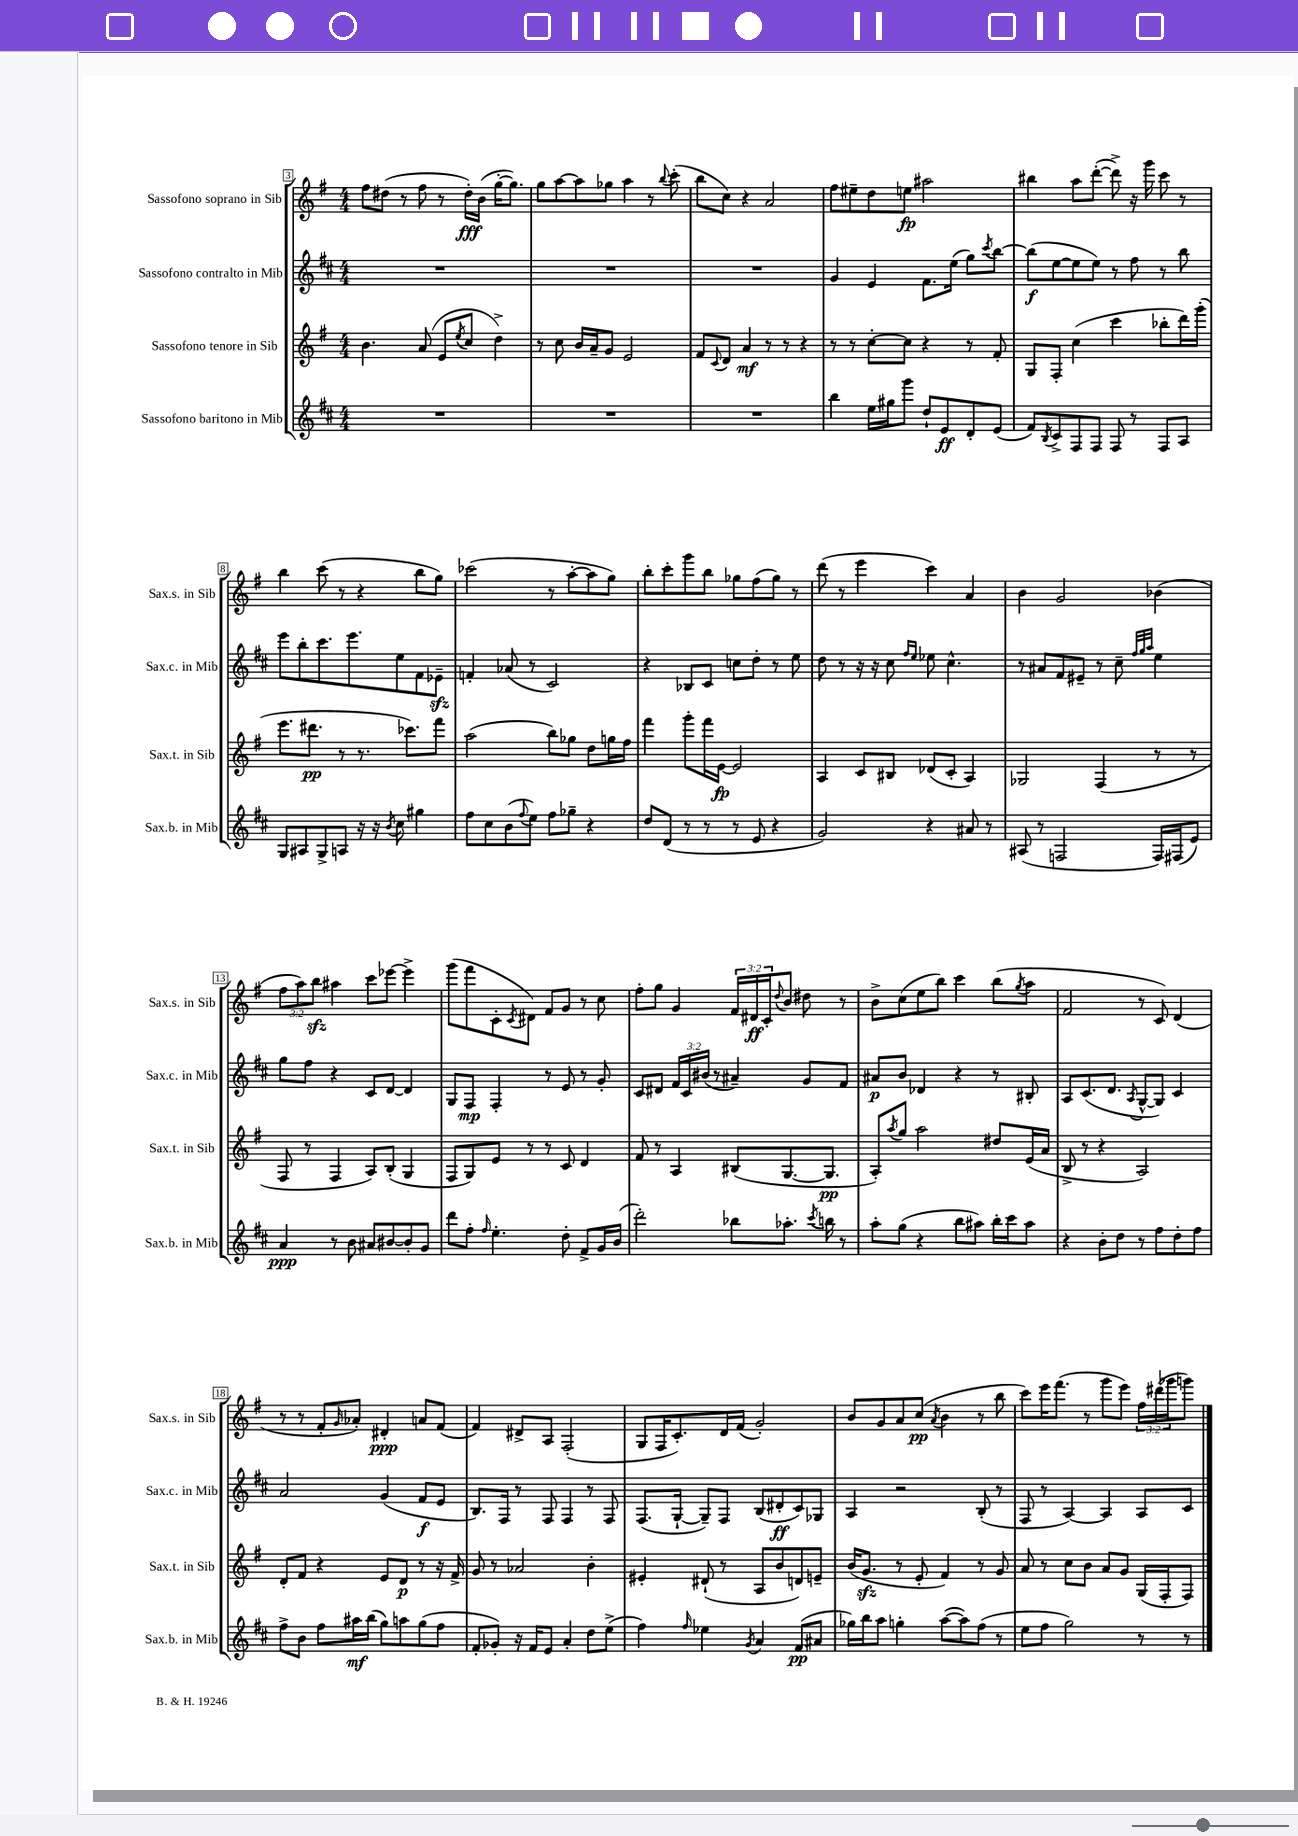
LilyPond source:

<<
\new StaffGroup <<
\new Staff = "s0" \with { instrumentName = "Sassofono soprano in Sib" shortInstrumentName = "Sax.s. in Sib" } {
    \clef treble \key g \major \numericTimeSignature \time 4/4 \override Staff.TupletNumber.text = #tuplet-number::calc-fraction-text
    fis''8 dis''8( r8 fis''8 r8 dis''16-.\fff) b'16( g''16~-. g''8.) |
    g''8 a''8~ a''8 ges''8 a''4 r8 \appoggiatura { b''8 } c'''8-.( |
    b''8 c''8) r4 a'2 |
    fis''8 eis''8-- d''8 e''8\fp ais''2 |
    bis''4 a''8 d'''8~-.( d'''8->) r16 g'''16 c'''8 r8 |
    b''4 c'''8( r8 r4 b''8 g''8) |
    ces'''2( r8 a''8~-. a''8 g''8) |
    b''8-. c'''8-. g'''8 b''8 ges''8 fis''8( ges''8) r8 |
    d'''8( r8 e'''4 c'''4) a'4 |
    b'4 g'2 bes'4( |
    \tuplet 3/2 { fis''8 a''8) b''8\sfz } ais''4 c'''8 ees'''8~ ees'''4-> |
    g'''8( fis'''8 c'8-. \acciaccatura { c'8 } dis'8) fis'8 g'8 r8 c''8 |
    fis''8-. g''8 g'4 \tuplet 3/2 { fis'16 dis'16\ff c'16-. } \appoggiatura { d''8 } b'8 dis''8 r8 |
    b'8-> c''8( e''8 b''8) c'''4 b''8( \acciaccatura { g''8 } a''8 |
    fis'2 r8 c'8) d'4( |
    r8 r8 fis'8-. \grace { g'16 } aes'8-.) dis'4-.\ppp a'8 fis'8( |
    fis'4) dis'8-> a8 fis2-.( |
    g8 fis16 c'8.-.) d'16 fis'16( g'2-.) |
    b'8 g'8 a'8 c''8\pp( \acciaccatura { a'8 } b'4 r8 b''8 |
    c'''8) e'''16 fis'''8.( r8 g'''8 e'''8) \tuplet 3/2 { fis''16 dis'''16( ges'''16 } g'''8) \bar "|." |
}
\new Staff = "s1" \with { instrumentName = "Sassofono contralto in Mib" shortInstrumentName = "Sax.c. in Mib" } {
    \clef treble \key d \major \numericTimeSignature \time 4/4 \override Staff.TupletNumber.text = #tuplet-number::calc-fraction-text
    R1 |
    R1 |
    R1 |
    g'4 e'4 fis'8. e''16( g''8) \acciaccatura { cis'''8 } b''8~ |
    b''8\f( e''8~ e''8 e''8) r8 fis''8 r8 b''8 |
    e'''8 b''8-. cis'''8. e'''8. e''8 fis'8 ees'8--\sfz |
    f'4-. aes'8( r8 cis'2) |
    r4 bes8 cis'8 c''8 d''8-. r8 e''8 |
    d''8 r8 r16 r16 cis''8 \grace { fis''16 e''16 } ees''8 cis''4.-^ |
    r8 ais'8 fis'8 eis'8-- r8 cis''8-- \grace { fis''32 g''32 a''32 } e''4 |
    g''8 fis''8 r4 cis'8 d'8~ d'4 |
    g8 fis8\mp fis4-. r8 e'8 r8 g'8-. |
    cis'8 dis'8 \tuplet 3/2 { fis'16 cis'16 bis'16( } r8 ais'4--) g'8 fis'8 |
    ais'8\p b'8 des'4 r4 r8 bis8-. |
    a8 cis'8.( d'8. \acciaccatura { a8 } g8~-^ g8) cis'4 |
    a'2 g'4( fis'8\f e'8 |
    b8.) fis16 r8 fis8 fis4 r8 fis8 |
    fis8.( g16~-! g8--) fis8 b8( dis'8-.\ff cis'8) ges8 |
    a4 r2 b8-.( r8 |
    fis8 r8 a4~) a4 a8 cis'8 \bar "|." |
}
\new Staff = "s2" \with { instrumentName = "Sassofono tenore in Sib" shortInstrumentName = "Sax.t. in Sib" } {
    \clef treble \key g \major \numericTimeSignature \time 4/4
    b'4. a'8( e'8 \acciaccatura { e''8 } c''8 d''4->) |
    r8 c''8 b'16 a'16-- g'8 e'2 |
    fis'8 \appoggiatura { c'8 } d'8 a'4\mf r8 r8 r4 |
    r8 r8 c''8~-. c''8 r4 r8 fis'8-. |
    g8 fis8-. c''4( c'''4 bes''8-. d'''16) g'''16-.( |
    e'''8. dis'''8.\pp r8 r8. ces'''8.) fis'''8 |
    a''2( b''8) ges''8 d''8 g''16 fis''16 |
    fis'''4 g'''8-. fis'''16 e'16~\fp e'2 |
    a4 c'8 bis8 des'8( c'8-. a4) |
    ges2 fis4( r8 r8 |
    fis8 r8 fis4 a8) b8-.( g4 |
    fis8 g8) e'8 r8 r8 c'8 d'4 |
    fis'8 r8 a4 bis8( g8.~ g8.\pp |
    a8-.) \acciaccatura { a''8 } g''8 a''2 dis''8 e'16( a'16 |
    b8-> r8 r4 a2) |
    d'8-. fis'8 r4 e'8 d'8\p r8 r16 fis'16-> |
    g'8 r8 aes'2 b'4-. |
    eis'4-. dis'8-!( r8 a8 b'8 d'8) e'8-- |
    b'16( g'8.\sfz r8 e'8-. fis'4) r8 g'8 |
    a'8 r8 c''8 b'8 a'8 g'8 g16( fis16-. fis8) \bar "|." |
}
\new Staff = "s3" \with { instrumentName = "Sassofono baritono in Mib" shortInstrumentName = "Sax.b. in Mib" } {
    \clef treble \key d \major \numericTimeSignature \time 4/4
    R1 |
    R1 |
    R1 |
    b''4 e''16 gis''16 g'''8 d''8-! e'8\ff d'8-. e'8( |
    fis'8) \acciaccatura { b8 } cis'8-> fis8 fis8 fis8 r8 fis8 a8 |
    g8 ais8 g8-> a8 r16 r16 \acciaccatura { b'8 } cis''8 gis''4 |
    fis''8 cis''8 b'8( \appoggiatura { fis''8 } e''8) fis''8 ges''8-- r4 |
    d''8 d'8( r8 r8 r8 e'8 r4 |
    g'2) r4 ais'8 r8 |
    ais8( r8 f2 f16) fis16( e'8) |
    a'4\ppp r8 b'8 ais'8 bis'8~ bis'8-. g'8 |
    d'''8 fis''8-. \grace { fis''16 } e''4.-. d''8-. fis'8-> g'16 b'16( |
    d'''2-.) bes''8 aes''8.-. \acciaccatura { cis'''8 } b''16 r8 |
    a''8-. g''8( r4 b''8 ais''8) b''16-. cis'''16 ais''8 |
    r4 b'8-. d''8 r8 fis''8 d''8-. fis''8 |
    fis''8-> b'8 fis''8 ais''16\mf b''16( g''8) a''8 g''8( fis''8 |
    fis'8-. ges'8-.) r16 fis'16 e'8 a'4-. d''8 e''8->( |
    fis''4) \grace { fis''16 } ees''4 \acciaccatura { g'8 } a'4 fis'8\pp( ais'8 |
    ges''16) b''16 a''8 g''4-. a''8~( a''8) fis''8( r8 |
    e''8 fis''8 g''2) r8 r8 \bar "|." |
}
>>
>>
\layout { \context { \Score currentBarNumber = #3 \override BarNumber.stencil = #(make-stencil-boxer 0.1 0.3 ly:text-interface::print) } }
